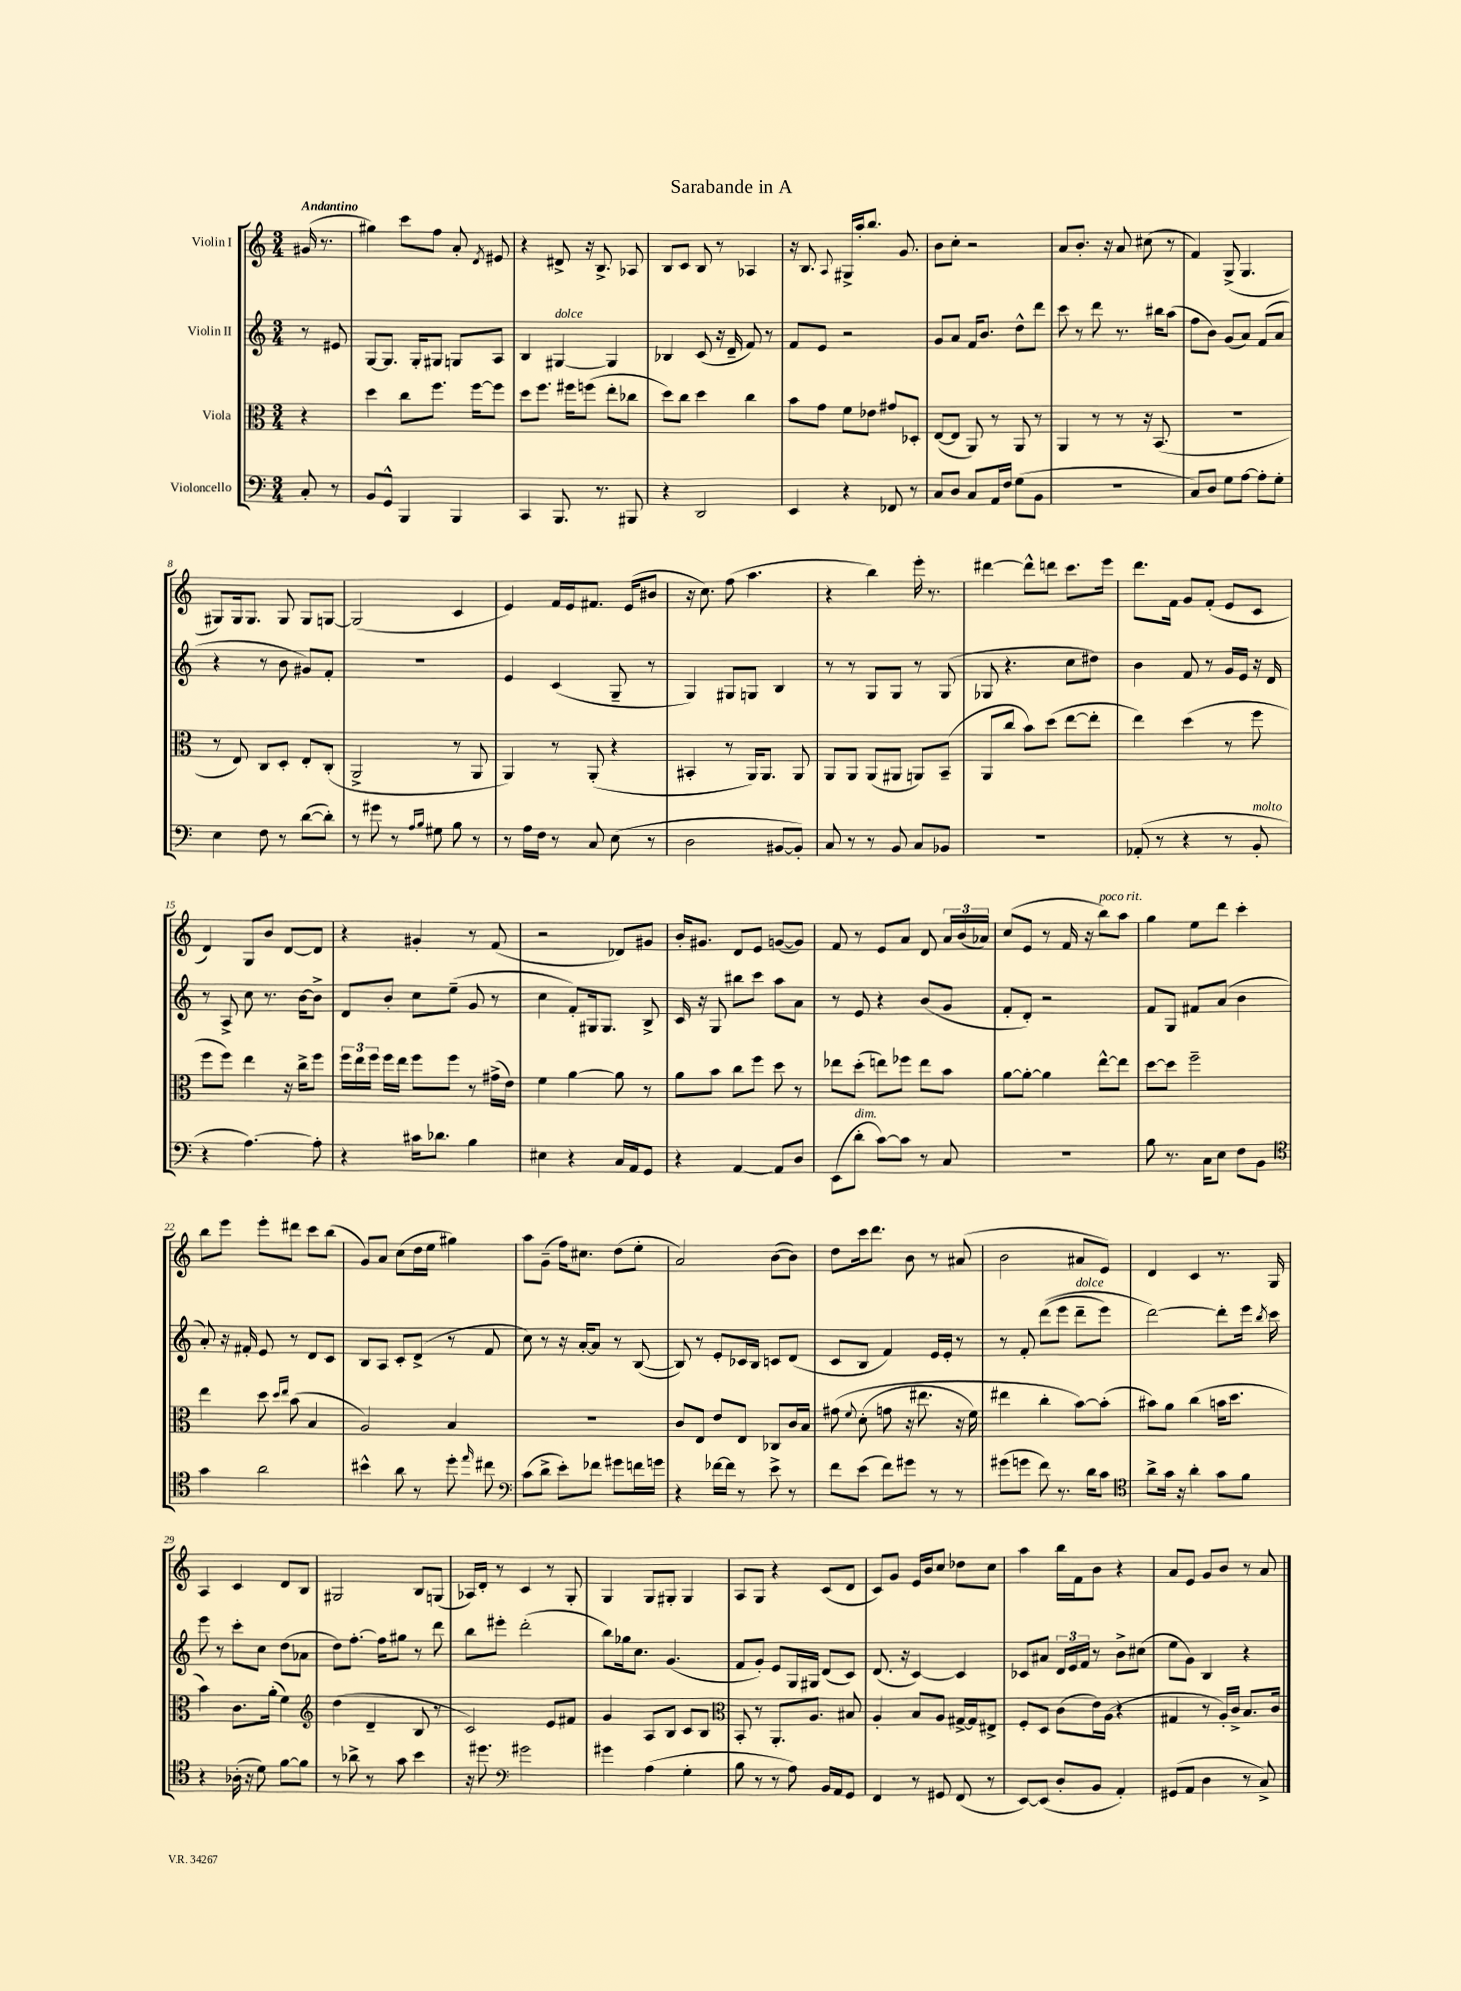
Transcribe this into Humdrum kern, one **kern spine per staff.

**kern	**kern	**kern	**kern
*part4	*part3	*part2	*part1
*staff4	*staff3	*staff2	*staff1
*I"Violoncello	*I"Viola	*I"Violin II	*I"Violin I
*clefF4	*clefC3	*clefG2	*clefG2
*k[]	*k[]	*k[]	*k[]
*M3/4	*M3/4	*M3/4	*M3/4
=	=	=	=
!	!	!	!LO:TX:a:B:t=Andantino
8C'/	4r	8r	(16g#X/
.	.	.	8.r
8r	.	8e#X/	.
=1	=1	=1	=1
8BB/L	4dd\	[8G/L	4gg#X\)
8GG^^/J	.	8.G/J]	.
4BBB/	8cc\L	.	8ccc\L
.	.	16G'/KL	.
.	8.ff\J	8G#X/J	8ff\J
4BBB/	.	8Gn/L	8a'/
.	[16ff\KL	.	.
.	.	.	8qd/
.	8ff\J]	8A/J	8e#X/
=2	=2	=2	=2
4CC/	8dd\L	4B/	4r
.	8.ff\J	.	.
!	!	!LO:TX:a:i:t=dolce	!
8.BBB/	.	[4G#X/	8d#X^/
.	16ff#X\KL	.	.
.	(8ffn\J	.	16r
8.r	.	.	8.B^/
.	8ee'\L	4G#/]	.
8BBB#X/	8cc-X\J	.	8A-X/
=3	=3	=3	=3
4r	8dd\L)	4B-X/	8B/L
.	8cc\J	.	8c/J
2DD/	4dd\	(8c/	8B/
.	.	16r	8r
.	.	16d~/	.
.	4cc\	8f/)	4A-X/
.	.	8r	.
=4	=4	=4	=4
4EE/	8b\L	8f/L	16r
.	.	.	8.B/
.	8g\J	8e/J	.
.	.	.	8qqA/
4r	8f\L	2r	16G#X^/LL
.	.	.	16aa'/J
.	8e-X\J	.	8.bb/J
8FF-X/	8g#X/L	.	.
.	.	.	8.g/
8r	8D-X'/J	.	.
=5	=5	=5	=5
8C/L	([8E/L	8g/L	8b\L
8D/J	8E/J]	8a/J	8cc'\J
8C/L	8AA/)	16f/KL	2r
.	.	8.b/J	.
16AA/L	8r	.	.
16F/JJ	.	.	.
(8G\L	8AA/	8dd^^\L	.
8BB\J	8r	8ddd\J	.
=6	=6	=6	=6
2.r	4AA/	8ccc\	8a/L
.	.	8r	8.b'/J
.	8r	8ddd\	.
.	.	.	16r
.	8r	8.r	8a/
.	16r	.	(8cc#X\
.	(8.BB/	16bb#X\KL	.
.	.	(8aa\J	8r
=7	=7	=7	=7
8C/L)	2.r	8ff\L	4f/)
8D/J	.	8b\J)	.
8G\L	.	(8g/L	(8G^/
[8A\J	.	8a/J)	4.G/
8A'\L]	.	(8f/L	.
8G'\J	.	8a/J	.
!!LO:LB:g=z
=8	=8	=8	=8
4E\	8r	4r	8G#X/L)
.	8E/)	.	16G#/k
.	.	.	8.G#/J
8F\	8C/L	8r	.
8r	8D'/J	8b\	8G#/
([8d\L	8E'/L	8g#X/L)	8G#/L
8d'\J])	(8C'/J	8f'/J	[8Gn/J
=9	=9	=9	=9
8r	2AA^/	2.r	(2G/]
8g#X\	.	.	.
8r	.	.	.
16qqA/LL	.	.	.
16qqB/JJ	.	.	.
8G#X\	.	.	.
8B\	8r	.	4c/
8r	8AA/	.	.
=10	=10	=10	=10
8r	4AA/)	4e/	4e/)
16A\LL	.	.	.
16F\JJ	.	.	.
8r	8r	(4c/	16f/LL
.	.	.	16e/J
8C/	(8AA'/	.	8.f#X/J
(8E\	4r	8G~/	.
.	.	.	(16e/KL
8r	.	8r	8b#X/J
=11	=11	=11	=11
2D\	4BB#X'/	4G/)	16r
.	.	.	8.cc\)
.	8r	8G#X/L	(8ff\
.	16AA/KL)	8Gn/J	4.aa\
.	8.AA/J	.	.
[8BB#X/L	.	4B/	.
8BB#'/J])	8AA/	.	.
=12	=12	=12	=12
8C/	8AA/L	8r	4r
8r	8AA/J	8r	.
8r	(8AA/L	8G/L	4bb\)
8BB/	8AA#X/J	8G/J	.
8C/L	8AAn/L)	8r	16eee'\
.	.	.	8.r
8BB-X/J	(8BB~/J	(8G/	.
=13	=13	=13	=13
2.r	8AA/L	8G-X/	[4ddd#X\
.	8cc/J	4.r	.
.	8b\L)	.	8ddd#^^\L]
.	(8dd\J	.	8dddn\J
.	[8ee\L	8cc\L	8.ccc\L
.	8ee'\J]	8dd#X\J)	.
.	.	.	16eee\Jk
=14	=14	=14	=14
(8AA-X'/	4ee\)	4b\	8.ddd\L
8r	.	.	.
.	.	.	16f\Jk
4r	(4dd\	8f/	8g/L
.	.	8r	(8f'/J
8r	8r	16g/LL	8e/L
.	.	16e/JJ	.
!LO:TX:a:i:t=molto	!	!	!
8BB'/	8ff\	16r	8c/J
.	.	16d/	.
!!LO:LB:g=z
=15	=15	=15	=15
4r	8ff\L	8r	4d/)
.	8ff\J)	8A^/	.
[4.A\)	4ee\	8cc\	8G/L
.	.	8.r	8b/J
.	16r	.	[8d/L
.	16cc^\KL	[16b\KL	.
8A'\]	8ff\J	8b^\J]	8d/J]
=16	=16	=16	=16
4r	24ff\LL	8d/L	4r
.	24ee\	.	.
.	24ff\JJ	.	.
.	16ff\LL	8b'/J	.
.	16ee\JJ	.	.
16c#X\KL	8ff\L	8cc\L	4g#X'/
8.d-X\J	.	.	.
.	8ff\J	(8ee~\J	.
4B\	8r	8g/	8r
.	(16g#X^\LL	8r	(8f/
.	16e\JJ)	.	.
=17	=17	=17	=17
4E#X\	4f\	4cc\	2r
4r	[4a\	8f'/L)	.
.	.	16G#X/k	.
.	.	8.G#/J	.
16C/LL	8a\]	.	8d-X/L)
16AA/J	.	.	.
8GG/J	8r	8B^/	8g#X/J
=18	=18	=18	=18
4r	8a\L	16c/	16b'/KL
.	.	16r	8.g#X/J
.	8b\J	8G/	.
[4AA/	8cc\L	8bb#X\L	8d/L
.	8ff\J	8ccc\J	8e/J
8AA/L]	8dd\	8aa\L	([8gn/L
8D/J	8r	8a\J	8g/J])
=19	=19	=19	=19
(8EE\L	8ee-X\L	8r	8f/
!LO:TX:a:i:t=dim.	!	!	!
8d'\J	(8dd'\J	8e/	8r
[8c\L)	8een\L)	4r	8e/L
8c\J]	8ff-X\J	.	8a/J
8r	8ee\L	(8b/L	8d/
8C/	8b\J	8g/J	24a/LL
.	.	.	(24b/
.	.	.	24a-X/JJ)
=20	=20	=20	=20
2.r	[8a\L	8f'/L	(8cc/L
.	8a'\J_	8d'/J)	8e/J
.	4a\]	2r	8r
.	.	.	16f/
.	.	.	16r
!	!	!	!LO:TX:a:i:t=poco rit.
.	[8ee^^\L	.	8bb\L)
.	8ee\J]	.	8aa\J
=21	=21	=21	=21
8B\	[8dd\L	8f/L	4gg\
8.r	8dd\J]	8G/J	.
.	2ff~\	8f#X/L	8ee\L
16C\KL	.	.	.
8E\J	.	(8a/J	8ddd\J
8F\L	.	4b\	4ccc'\
8BB\J	.	.	.
!!LO:LB:g=z
=22	=22	=22	=22
*clefC4	*	*	*
4g\	4ee\	8a'/)	8bb\L
.	.	16r	8eee\J
.	.	16f#X'/	.
2a\	8dd\	8e/	8eee'\L
.	16qqdd/LL	.	.
.	16qqee/JJ	.	.
.	(8b\	8r	8ddd#X\J
.	4B/	8d/L	8ccc\L
.	.	8c/J	(8bb\J
=23	=23	=23	=23
4b#X^^\	2A/)	8B/L	8g/L)
.	.	8A/J	8a/J
8a\	.	8c'/L	(8cc\L
8r	.	(8d^/J	16dd\L
.	.	.	16ee\JJ
8dd'\	4B/	8r	4gg#X\)
16qqee/	.	.	.
8cc#X\	.	8f/	.
=24	=24	=24	=24
*clefF4	*	*	*
(8c\L	2.r	8cc\)	8aa\L
8d^\J	.	8r	(8g~\J
8e'\L)	.	16r	16ff\KL)
.	.	[16a'/KL	8.cc#X\J
8f-X\J	.	8a/J]	.
8g#X\L	.	8r	(8dd\L
16fn\L	.	([8B/	8ee'\J
16gn\JJ	.	.	.
=25	=25	=25	=25
4r	8c/L	8B/])	2a/)
.	8E/J	8r	.
[16f-X\LL	8e/L	8e'/L	.
16f-\JJ]	.	.	.
8r	8E/J	16c-X/L	.
.	.	16B/JJ	.
8e^\	8C-X/L	8cn/L	([8b\L
8r	16c/L	(8d/J	8b\J])
.	16B/JJ	.	.
=26	=26	=26	=26
8f\L	(8g#X\	8c/L	8dd\L
.	8qqf/	.	.
(8e\J	(8d'\	8B/J	16ccc\k
.	.	.	8.ddd\J
8f\L)	8gn\	4f/)	.
8g#X\J	16r	.	8b\
.	8.ee#X\	.	.
8r	.	16e/LL	8r
.	.	16e'/JJ	.
8r	16r	8r	(8a#X/
.	16f\)	.	.
=27	=27	=27	=27
(8g#X\L	4ee#X\	8r	2b\
8gn\J	.	8f'/	.
8f\)	4cc'\	((8ddd\L	.
8.r	.	8eee\J	.
!	!	!LO:TX:a:i:t=dolce	!
.	[8b\L)	8ddd~\L	8a#X/L
16d\KL	.	.	.
8c\J	(8b'\J]	8eee\J)	8e/J)
=28	=28	=28	=28
*clefC4	*	*	*
8a^\L	8b#X\L)	[2ddd\)	4d/
16g\Jk	8a\J	.	.
16r	.	.	.
4a'\	(4cc\	.	4c/
8g\L	16bn\KL	8ddd'\L]	8.r
.	8.dd\J	.	.
8f\J	.	16eee\Jk	.
.	.	8qbb/	.
.	.	16ccc\	16G/
!!LO:LB:g=z
=29	=29	=29	=29
4r	4b\)	8eee\	4A/
.	.	8r	.
(16A-X'\	8.c\L	8ccc'\L	4c/
16r	.	.	.
8d\)	.	8cc\J	.
.	(16a'\Jk	.	.
[8f\L	4f\)	(8dd\L	8d/L
8f\J]	.	8a-X\J	8B/J
=30	=30	=30	=30
*	*clefG2	*	*
8r	(4dd\	8dd\L)	2G#X/
8a-X^\	.	[8.ff'\J	.
8r	4d~/	.	.
.	.	16ff\KL]	.
8g\	.	8gg#X\J	.
4b\	8B/	8r	8B/L
.	8r	8ddd\	(8Gn/J
=31	=31	=31	=31
16r	2c/)	8bb\L	16A-X/LL)
8.dd#X\	.	.	16d'/JJ
.	.	8eee#X'\J	8r
*clefF4	*	*	*
2g#X\	.	(2ddd'\	4c/
.	8e/L	.	8r
.	8f#X/J	.	8G'/
=32	=32	=32	=32
4g#X\	4g/	8bb\L)	4G/
.	.	16gg-X\k	.
.	.	8.cc\J	.
(4A\	8A/L	.	8G/L
.	8B/J	(4.g/	8G#X'/J
4G'\	8c/L	.	4G#/
.	8B/J	.	.
=33	=33	=33	=33
*	*clefC3	*	*
8B\	8BB'/	8f/L	8A/L
8r	8r	8g'/J)	8G/J
8r	8.AA'/L	8e/L	4r
8A\)	.	16G/L	.
.	8.A/J	16G#X/JJ	.
16BB/LL	.	(8d/L	(8c/L
16AA/J	.	.	.
8GG/J	8B#X/	8c/J)	8d/J
=34	=34	=34	=34
4FF/	4A'/	(8.d/	8c/L)
.	.	.	8g/J
.	.	16r	.
8r	8B/L	[4c/)	16e/LL
.	.	.	16b/J
8GG#X/	8A/J	.	8cc/J
(8FF/	[16G#X^/LL	4c/]	8dd-X\L
.	16G#/J]	.	.
8r	8E#X^/J	.	8cc\J
=35	=35	=35	=35
[8EE/L)	8F'/L	8c-X/L	4aa\
(8EE/J]	8D/J	8a#X/J	.
8D'/L	(8c\L	24d/LL	16bb\LL
.	.	24e/	.
.	.	.	16f\J
.	.	24f/JJ	.
8BB/J	16e\L)	8r	8b\J
.	(16A\JJ	.	.
4AA'/)	4r	8b^\L	4r
.	.	(8cc#X\J	.
=36	=36	=36	=36
(8GG#X/L	4G#X/	8ee\L	8a/L
8AA/J	.	8g\J)	8e/J
4D\	8r	4B/	8g/L
.	16A'/LL)	.	8b/J
.	16c^/JJ	.	.
8r	8.B/L	4r	8r
8C^/)	.	.	8a/
.	16c/Jk	.	.
==	==	==	==
*-	*-	*-	*-
